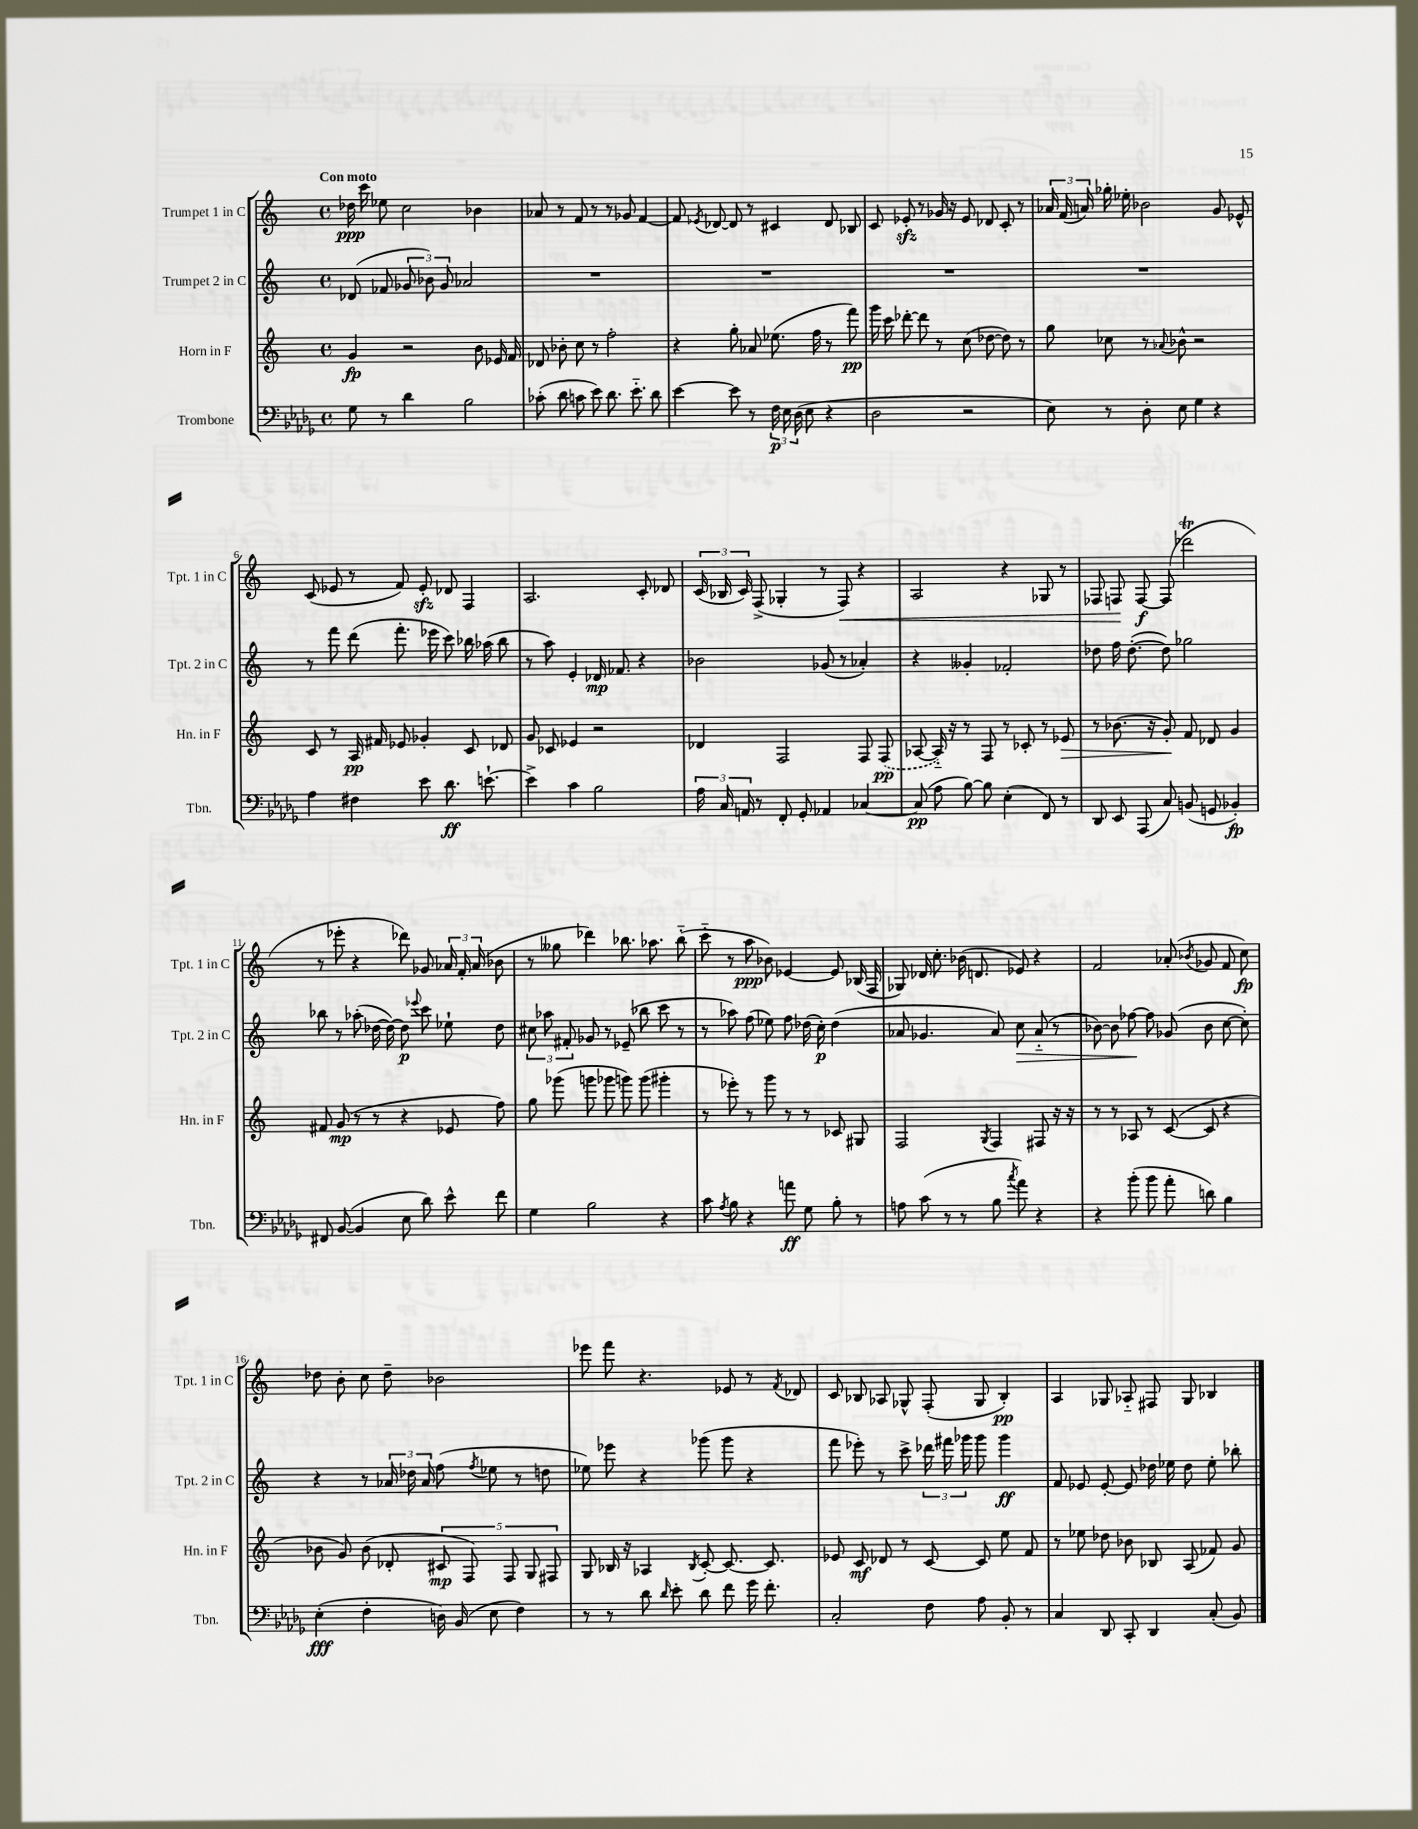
<<
\new StaffGroup <<
\new Staff = "s0" \with { instrumentName = "Trumpet 1 in C" shortInstrumentName = "Tpt. 1 in C" } {
    \clef treble \key c \major \defaultTimeSignature \time 4/4 \tempo "Con moto"
    \autoBeamOff des''16\ppp c'''16 ees''8 c''2 bes'4 |
    aes'8 r8 f'8 r8 r8 ges'8 f'4~ |
    f'8 \acciaccatura { ees'8 } des'8~ des'8 r8 cis'4 des'8 bes8 |
    c'8 ees'8-.\sfz r8 ges'16 r16 ees'8 des'8 c'8-. r8 |
    \tuplet 3/2 { aes'16 f'16( a'16) } ges''16-. ees''16-. bes'2 g'8 ees'8-^ |
    c'8( ees'8 r8 f'8) ees'8-.\sfz des'8 f4 |
    a2. c'8-. des'8 |
    \tuplet 3/2 { c'16( bes16 c'16) } f8->( ges4-. r8 f8\<) r4 |
    a2 r4 ges8 r8 |
    fes8 f8\! f8~\f f8( des'''2\trill |
    r8 ees'''8-. r4 des'''8) ges'8 \tuplet 3/2 { aes'16 f'16-. aes'16( } bes'8 |
    r8 geses''8 des'''4) bes''8. aes''8. bes''8-_( |
    c'''8-_ r8 a''8\ppp bes'8) ees'4~ ees'8 bes16( f16 |
    ges8) des'16 c''8.-. bes'16( d'8. ees'8) r4 |
    f'2 aes'8-.( \acciaccatura { bes'8 } ges'8 f'8 c''8\fp) |
    des''8 b'8-. c''8 des''8-- bes'2 |
    ees'''8 f'''8 r4. ees'8 r8 \acciaccatura { f'8 } des'8 |
    c'8 bes8 aes8 ges8-^ f8-.( ges8 bes4-.\pp) |
    a4 ges8 aes8-_ fis8 ges8 bes4 \bar "|." |
}
\new Staff = "s1" \with { instrumentName = "Trumpet 2 in C" shortInstrumentName = "Tpt. 2 in C" } {
    \clef treble \key c \major \defaultTimeSignature \time 4/4
    \autoBeamOff des'8( fes'8 \tuplet 3/2 { ges'8 bes'8) ges'8 } aes'2 |
    R1 |
    R1 |
    R1 |
    R1 |
    r8 f'''8 d'''8( f'''8.-. ees'''16 c'''8) bes''16 aes''16( bes''8 |
    r8 a''8) e'4-. des'16\mp fes'8. r4 |
    bes'2 ges'8( r8 aes'4-.) |
    r4 geses'4-. fes'2-. |
    des''8 f''16 des''8.~-.( des''8) ges''2 |
    bes''8 r8 aes''8-.( des''16~ des''16~) des''8\p \appoggiatura { ees'''8 } c'''8 ees''8-! des''8 |
    \tuplet 3/2 { cis''8 aes''8 fis'8-. } ges'8 r8 ees'8--( bes''8 c'''8 r8 |
    r8 aes''8) f''8( ees''8) f''8 des''16( c''16-.\p) des''4( |
    aes'8 ges'4. aes'8) c''8\> aes'8-_( r8 |
    bes'8~) bes'8 fes''8~\! fes''8 ges'8( bes'8 c''8~ c''8-.) |
    r4 r8 \tuplet 3/2 { aes'16 des''16 aes'16 } f''8( \acciaccatura { f''8 } ees''8 r8 d''8 |
    ees''8) ees'''8 r4 ges'''8( ges'''8 r4 |
    f'''8 ees'''8-.) r8 c'''8-> \tuplet 3/2 { des'''16 fis'''16 ges'''16 } ges'''8 ges'''4\ff |
    f'8 ees'8 ees'8~-. ees'8 des''16 ees''16 des''8 ees''8-. bes''8-. \bar "|." |
}
\new Staff = "s2" \with { instrumentName = "Horn in F" shortInstrumentName = "Hn. in F" } {
    \clef treble \key c \major \defaultTimeSignature \time 4/4
    \autoBeamOff g'4\fp r2 b'8 ees'16 f'16 |
    des'8 bes'8-. c''8 r8 f''2-. |
    r4 g''8-. aes'8 ees''8.( f''16 r8 f'''8\pp) |
    g'''16 c'''16 des'''8~-. des'''8 r8 c''8( des''8~ des''8) r8 |
    g''8 ces''8 r8 \appoggiatura { aes'8 } bes'8-^ r2 |
    c'8 r8 a16\pp fis'16 ees'8 ges'4-. c'8 des'8 |
    g'8 ces'8 ees'4 r2 |
    des'4 f2 f8 \once \slurDashed f8\pp( |
    aes8~ aes16-_) r16 r8 f8 r8 ces'8-. r8 ees'8\> |
    r8 bes'8.( r16 g'8-.\!) f'8 des'8 g'4 |
    fis'8 g'8\mp( r8 r8 r4 ees'8 f''8) |
    g''8 ges'''8( g'''8 ges'''8 g'''8) g'''8( gis'''4-. |
    r8 ees'''8-.) r8 g'''8 r8 r8 ces'8 gis8 |
    f2 \acciaccatura { g8 } f4 fis8 r16 r16 |
    r8 r8 aes8 r8 c'8~( c'8 r4 |
    bes'8 g'8) bes'8( des'8-. \tuplet 5/4 { cis'8\mp f8) f8 g8 fis8 } |
    g8 bes16 r16 aes4 \acciaccatura { bes8 } c'8~-. c'8.~ c'8. |
    ees'8 c'8\mf des'8 r8 c'8~ c'8 e''8 f'8 |
    r8 ees''8 des''8 bes'8 bes8 a8( fes'8) g'8 \bar "|." |
}
\new Staff = "s3" \with { instrumentName = "Trombone" shortInstrumentName = "Tbn." } {
    \clef bass \key des \major \defaultTimeSignature \time 4/4
    \autoBeamOff ges8 r8 des'4 bes2 |
    ces'8-.( des'8 c'8 ees'8) des'8. ees'8.-_ des'8 |
    ees'4~ ees'8 r8 \tuplet 3/2 { f16\p ees16 des16( } ees8 r4 |
    des2 r2 |
    ees8) r8 des8-. ees8 ges4 r4 |
    aes4 fis4 ees'8 des'8.\ff e'8.~-! |
    e'4-> c'4 bes2 |
    \tuplet 3/2 { aes16 c16 a,16 } r8 f,8-. ges,8-. aes,4 ces4~ |
    ces8\pp( aes8 bes8~) bes8 ees4-.( f,8) r8 |
    des,8 ees,8 aes,,8( c8) b,8( g,8 bes,4-.\fp) |
    fis,8 bes,8~( bes,4 ees8 des'8) ees'8-^ f'8 |
    ges4 bes2 r4 |
    c'8 \acciaccatura { aes8 } bes8 r4 a'8\ff ges8 bes8-. r8 |
    a8 c'8( r8 r8 bes8 \acciaccatura { c''8 } aes'8) r4 |
    r4 bes'8-.( bes'8 aes'8-. d'8) bes4 |
    ees4-.\fff( f4-. d16) bes,16( ees8 f4) |
    r8 r8 des'8 \grace { des'16 } ees'8-. des'8 f'8 ges'16 f'8.-. |
    c2-. f8 aes8 bes,8-. r8 |
    c4 des,8 c,8-. des,4 c8-.( bes,8) \bar "|." |
}
>>
>>
